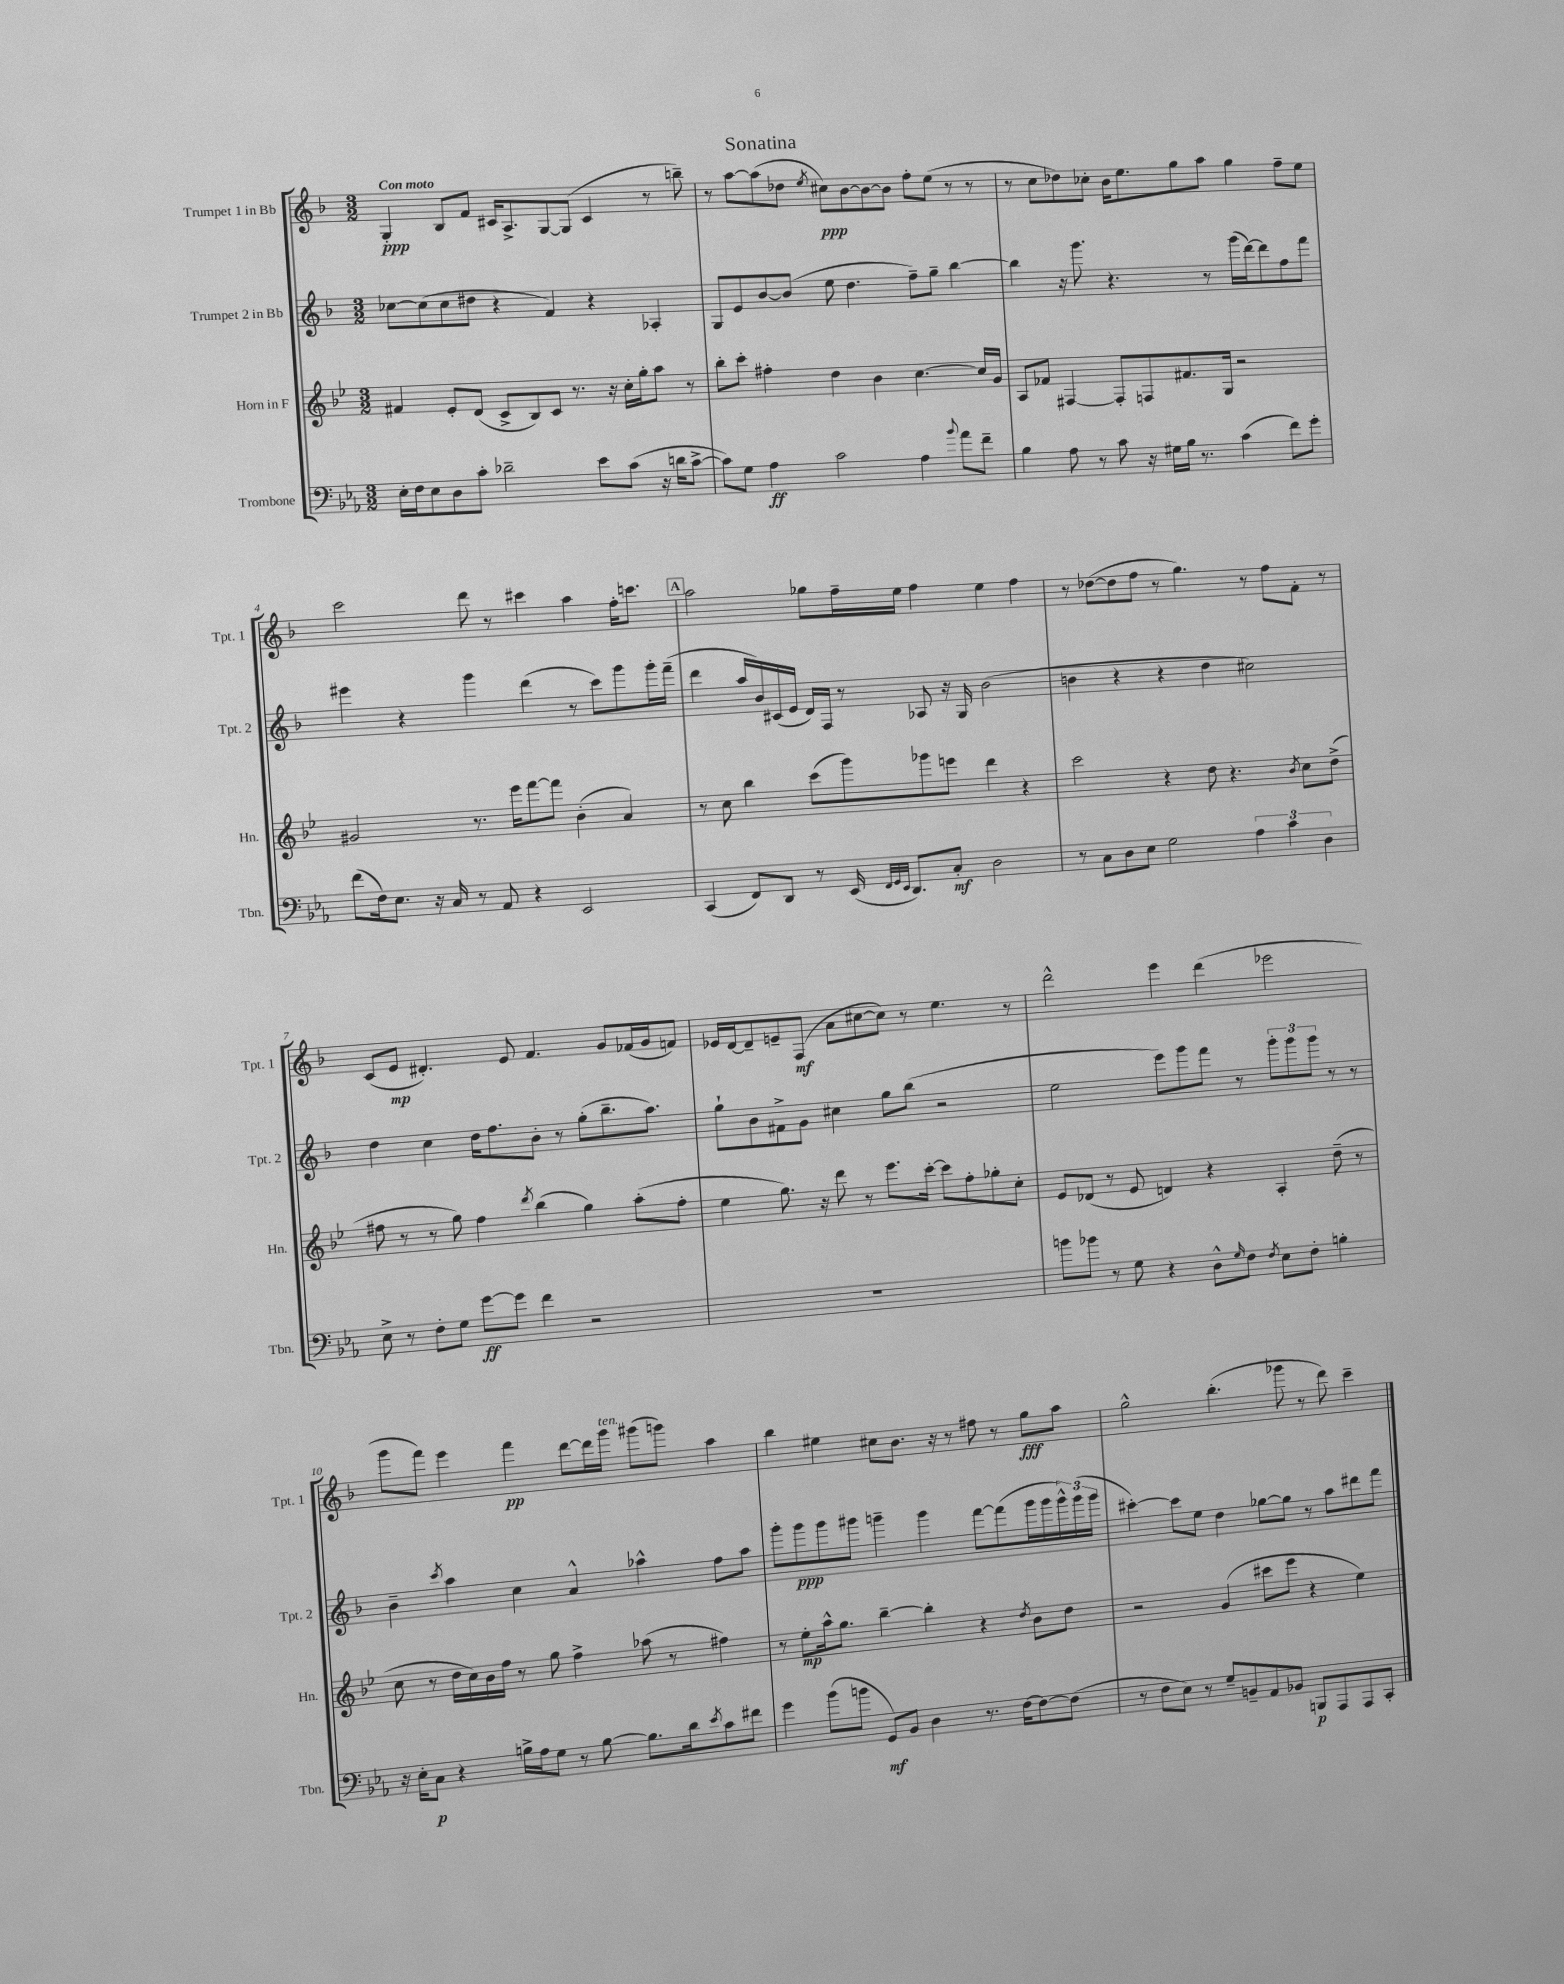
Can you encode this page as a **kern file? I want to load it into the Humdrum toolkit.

**kern	**kern	**kern	**kern
*staff4	*staff3	*staff2	*staff1
*clefF4	*clefG2	*clefG2	*clefG2
*k[b-e-a-]	*k[b-e-]	*k[b-]	*k[b-]
*M3/2	*M3/2	*M3/2	*M3/2
16E-'\LL	4f#/	[8cc-\L	4G'/
16F\J	.	.	.
8E-\	.	(8cc-\]	.
8D\	8e-'/L	8cc-\	8B-/L
8c'\J	(8d/J	8dd#\J	8f/J
2d-~\	8c^/L	4r	16c#/LK
.	.	.	8.A^/
.	8B-/)	.	.
.	8c/J	4f/)	[8G/
.	8.r	.	(8G/]J
8e-\L	.	4r	4c#/
.	16r	.	.
(8c\J	16cc'\LL	.	.
.	16gg'\J	.	.
16r	8aa\J	4A-'/	8r
16d\LK	.	.	.
[8c^\J	8r	.	8bb~\)
=	=	=	=
8c\]L)	8bb-'\L	8G/L	8r
8G\J	8ccc'\J	8e/	[8aa\L
4A-\	4ff#'\	[8b-/	(8aa\]
.	.	(8b-/]J	8dd-\J
.	.	.	8qee/
2c\	4dd\	8ee\	8cc#\L)
.	.	4.dd\	[8b-\
.	4b-\	.	8b-\_
.	.	.	8b-\]J
4A-\	[4.cc\	8ff~\L)	8ff'\L
.	.	8gg~\J	(8ee\J
8qqb-/	.	.	.
8a-\L	.	[4bb-\	8r
8f~\J	16cc/]LL	.	8r
.	16g/JJ	.	.
=	=	=	=
4B-\	8A/L	4bb-\]	8r
.	8f-/J	.	8cc\L
8A-\	[4F#/	16r	8dd-\)
.	.	8.ggg\	.
8r	.	.	8cc-'\J
8c\	8F#'/]L	4.r	16b-\LK
.	.	.	8.ee\
16r	8F/	.	.
16G#\LL	.	.	.
16B-\JJ	8.f#/	.	8gg\
8.r	.	.	.
.	.	8r	8aa\J
.	16G/Jk	.	.
(4c\	2r	(16ggg\LL	4gg\
.	.	[16ddd\J)	.
.	.	8ddd\]	.
8f\L)	.	8ff\	8ff~\L
8g'\J	.	8fff\J	8ee\J
=	=	=	=
(8f\L	2g#/	4eee#\	2ccc\
16F\k)	.	.	.
8.E-\J	.	.	.
.	.	4r	.
16r	.	.	.
16C/	.	.	.
8r	8.r	4ggg\	8ddd\
8AA-/	.	.	8r
.	16eee-\LK	.	.
4r	[8fff\	(4ddd\	4ccc#\
.	8fff\]J	.	.
2EE-/	(4b-'\	8r	4aa\
.	.	8ccc\L)	.
.	4a/)	8ggg\	16ff'\LK
.	.	.	8.ccc\J
.	.	16ggg'\L	.
.	.	(16fff~\JJ	.
=	=	=	=
(4CC/	8r	4ddd\	2aa\
.	8cc\	.	.
8FF/L)	4bb-\	16aa/LL	.
.	.	16b-/)	.
8DD/J	.	(16c#/	.
.	.	16e/JJ	.
8r	(8ccc\L	16d/LL)	8gg-\L
.	.	16F/JJ	.
(16EE-/	8ggg\)	8r	16ff~\L
32qqFF/LLL	.	.	.
32qqGG/	.	.	.
32qqEE-/JJJ	.	.	.
8.DD/L)	.	.	16ee\JJ
.	8ggg-\	8A-/	4ff\
8C'/J	8eee\J	16r	.
.	.	16G/	.
2D\	4ddd\	(2b-\	4ee\
.	4r	.	4ff\
=	=	=	=
8r	2ccc\	4b\	8r
8C\L	.	.	([8dd-\L
8D\	.	4r	8dd-\]
8E-\J	.	.	8ff\J
2G\	4r	4r	8r
.	.	.	4.gg\)
.	8dd\	4dd\	.
.	4.r	.	.
6A-\	.	2cc#\)	8r
.	.	.	8ff\L
6c\	.	.	.
.	8qb-/	.	.
.	8cc\L	.	8f'\J
6D\	.	.	.
.	(8dd^\J	.	8r
=	=	=	=
8E-^\	8ff#\	4dd\	(8c/L
8r	8r	.	8e/J
8F'\L	8r	4cc\	4.d#'/)
8G\J	8gg\)	.	.
[8g\L	4ff#\	16dd\LK	.
.	.	8.ff\	.
8g\]J	.	.	8e/
.	8qddd/	.	.
4f\	(4bb-\	8b-'\J	4.f/
.	.	8r	.
2r	4gg\)	(8gg'\L	.
.	.	8.bb-~\	8g/L
.	(8aa'\L	.	(16f-/L
.	.	8.aa\J)	16g/J
.	8ff#'\J	.	8f/J)
=	=	=	=
1.r	4ee-\	8gg`\L	16e-/LL
.	.	.	[16d/J
.	.	8b-\	8d~/]
.	8.gg\)	8f#^\	8e~/
.	.	8g\J	(8F/J
.	16r	.	.
.	8ddd\	4cc#\	8a\L
.	8r	.	[8cc#\
.	8.eee-\L	8gg\L	8cc#\]J)
.	.	(8bb-\J	8r
.	[16ccc'\Jk	.	.
.	8ccc\]L	2r	4.ee\
.	8ff'\	.	.
.	8gg-'\	.	.
.	8cc'\J	.	8r
=	=	=	=
8b\L	8e-/L	2ee\	2ddd^^\
8b-\J	(8d-/J	.	.
8r	8r	.	.
8G\	8e-/	.	.
4r	4d/)	8eee\L)	4eee\
.	.	8ggg\	.
8D^^\L	4r	8fff\J	(4ddd\
16qqG/	.	.	.
8F\J	.	8r	.
8qF/	.	.	.
8E-\L	4A'/	12ggg'\L	2eee-\
.	.	12ggg\	.
8F'\J	.	.	.
.	.	12ggg\J	.
4B'\	(8dd~\	8r	.
.	8r	8r	.
=	=	=	=
16r	8cc\	4b-~\	8ggg\L
16E-'\LK	.	.	.
8C\J	8r	.	8fff\J)
.	.	8qccc/	.
4r	16dd\LL	4aa\	4eee\
.	16cc\)	.	.
.	16b-\	.	.
.	16ff\JJ	.	.
16B^\LL	8r	4cc\	4fff\
16A-\J	.	.	.
8G\J	8gg\	.	.
8r	4ff^\	4a^^/	[8ddd\L
[8B\	.	.	16ddd\]L
.	.	.	16ggg\JJ
8.B\]L	(8aa-\	4aa-^^\	(8ggg#\L
.	8r	.	8ggg\J)
16d\k	.	.	.
8qe-/	.	.	.
8c\	4ff#\)	8ff\L	4aa\
8f#\J	.	8aa-\J	.
=	=	=	=
4g\	8r	8ggg'\L	4bb-\
.	8ee-'\L	8ggg\	.
(8b-\L	16aa^^\k	8ggg\	4ee#\
.	8.gg\J	.	.
8b\J	.	8ggg#\J	.
8GG/L)	[4bb-~\	4ggg~\	8cc#\L
8BB-/J	.	.	8.b-\J
4D\	4bb-'\]	4ggg\	.
.	.	.	16r
.	.	.	8r
8.r	4r	[8fff\L	8ff#\
.	.	(8fff\]	8r
[16F\LK	.	.	.
.	8qdd/	.	.
8F\_	8b-\L	16ggg\L	8gg\L
.	.	16ggg\	.
(8F\]J	8dd\J	24ggg^^\)	8aa\J
.	.	(24ggg\	.
.	.	24ggg\JJ	.
=	=	=	=
8r	2r	[4ccc#'\)	2gg^^\
8F\L	.	.	.
8E-\J)	.	8ccc#\]L	.
8r	.	8ee\J	.
8G~/L	(4g/	4dd\	(4.bb-'\
8BB~/	.	.	.
8AA-/	8ccc#\L	[8gg-\L	.
8BB-/J	8eee-\J	8gg-\]J	8ggg-\
8BBB/L	4r	8r	8r
8AAA-/	.	8aa\L	8ddd\)
8AAA-/	4ee-\)	8ddd#\	4ccc~\
8CC'/J	.	8fff\J	.
==	==	==	==
*-	*-	*-	*-
